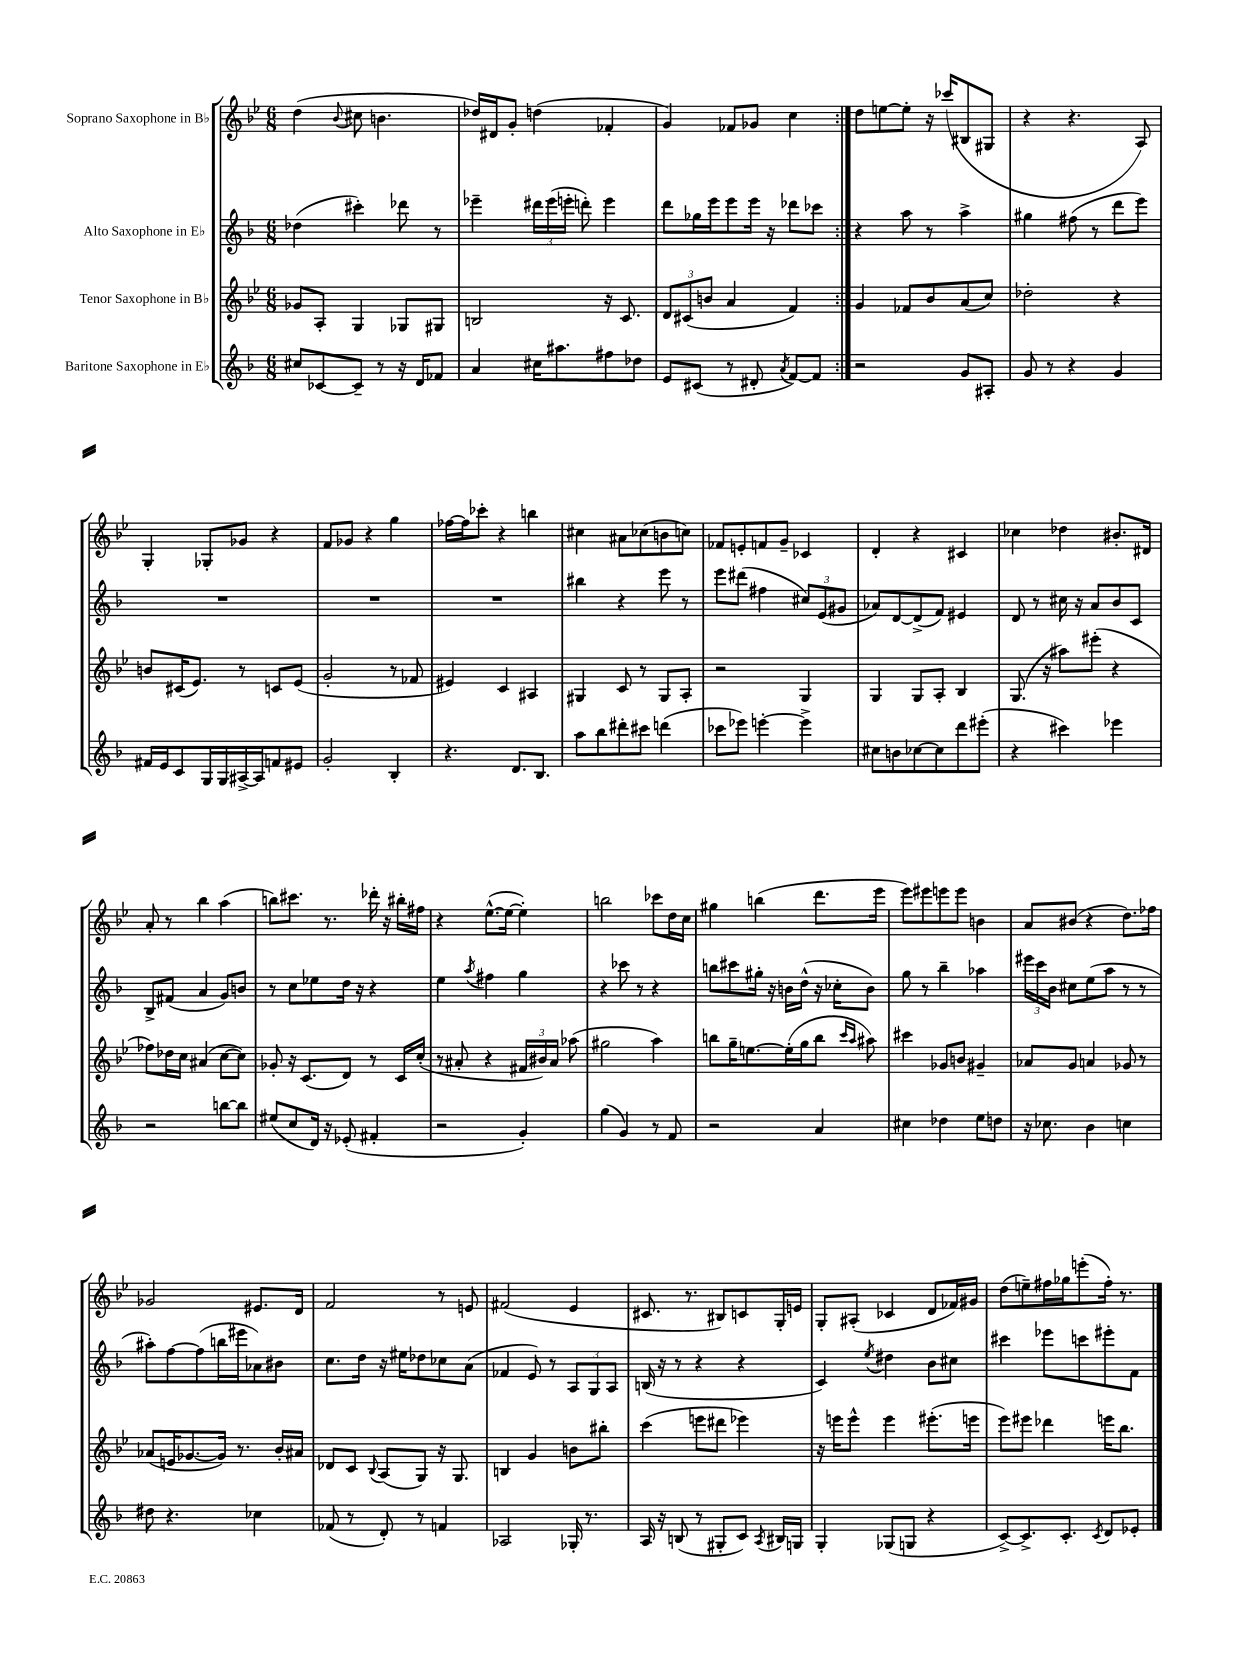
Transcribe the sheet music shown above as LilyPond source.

<<
\new StaffGroup <<
\new Staff = "s0" \with { instrumentName = "Soprano Saxophone in Bb" } {
    \clef treble \key bes \major \numericTimeSignature \time 6/8
    \autoBeamOff \repeat volta 2 { d''4( \appoggiatura { bes'8 } cis''8 b'4. |
    des''16[) dis'16 g'8]-. d''4( fes'4-. |
    g'4) fes'8[ ges'8] c''4 | }
    d''8[ e''8~ e''8]-. r16 ces'''16[( bis8 gis8] |
    r4 r4. a8) |
    g4-. ges8[-. ges'8] r4 |
    f'8[ ges'8] r4 g''4 |
    fes''16[~ fes''16 ces'''8]-. r4 b''4 |
    cis''4 ais'8[ ces''8( b'8 c''8]) |
    fes'8[ e'8-. f'8 g'8]-- ces'4 |
    d'4-. r4 cis'4 |
    ces''4 des''4 bis'8.[-. dis'16] |
    a'8-. r8 bes''4 a''4( |
    b''8[) cis'''8.] r8. des'''16-. r16 bis''16[-. fis''16] |
    r4 ees''8.[~-^( ees''16]~ ees''4-.) |
    b''2 ces'''8[ d''16 c''16] |
    gis''4 b''4( d'''8.[ ees'''16] |
    ees'''8[) eis'''8 e'''8 e'''8] b'4 |
    a'8[ bis'8]( r4 d''8.[) fes''16] |
    ges'2 eis'8.[ d'16] |
    f'2 r8 e'8 |
    fis'2( ees'4 |
    cis'8. r8. bis8[) c'8 g16-. e'16] |
    g8[-. ais8]-.( ces'4 d'8[ fes'16) gis'16] |
    d''8[( e''8--) fis''16 ges''16 e'''8-.( fis''16]-.) r8. \bar "|." |
}
\new Staff = "s1" \with { instrumentName = "Alto Saxophone in Eb" } {
    \clef treble \key f \major \numericTimeSignature \time 6/8
    \autoBeamOff \repeat volta 2 { des''4( cis'''4-.) des'''8 r8 |
    ees'''4-- \tuplet 3/2 { dis'''16[ ees'''16( e'''16]-. } d'''8-.) e'''4 |
    d'''8[ ges''16 e'''16 e'''8 e'''16] r16 des'''8[ ces'''8] | }
    r4 a''8 r8 a''4-> |
    gis''4 fis''8( r8 d'''8[ e'''8]) |
    R2. |
    R2. |
    R2. |
    bis''4 r4 e'''8 r8 |
    e'''8[ dis'''8]( fis''4 \tuplet 3/2 { cis''8[) e'8( gis'8] } |
    aes'8[) d'8~ d'8->( f'8]) eis'4 |
    d'8 r8 cis''16 r16 a'8[ bes'8 c'8] |
    bes8[-> fis'8]( a'4 g'8[) b'8] |
    r8 c''8[ ees''8 d''16] r16 r4 |
    e''4 \acciaccatura { a''8 } fis''4 g''4 |
    r4 ces'''8 r8 r4 |
    b''8[ cis'''8 gis''16]-. r16 b'16[ d''16]-^( r16 ces''16[-. b'8]) |
    g''8 r8 bes''4-- aes''4 |
    \tuplet 3/2 { eis'''16[ c'''16 bes'16] } cis''8[ e''8( a''8] r8 r8 |
    ais''8[-.) f''8~ f''8( b''16 eis'''16 aes'8) bis'8] |
    c''8.[ d''16] r16 eis''16[ des''8 ces''8 a'8]( |
    fes'4 e'8) r8 \tuplet 3/2 { a8[ g8 a8] } |
    b16( r16 r8 r4 r4 |
    c'4) \acciaccatura { e''8 } dis''4 bes'8[ cis''8] |
    cis'''4 ees'''8[ c'''8 eis'''8-. f'8] \bar "|." |
}
\new Staff = "s2" \with { instrumentName = "Tenor Saxophone in Bb" } {
    \clef treble \key bes \major \numericTimeSignature \time 6/8
    \autoBeamOff \repeat volta 2 { ges'8[ a8]-. g4 ges8[ gis8] |
    b2 r16 c'8. |
    \tuplet 3/2 { d'8[ cis'8( b'8] } a'4 f'4) | }
    g'4 fes'8[ bes'8 a'8( c''8]) |
    des''2-. r4 |
    b'8[ cis'16( ees'8.]) r8 c'8[ ees'8]( |
    g'2-. r8 fes'8 |
    eis'4) c'4 ais4 |
    gis4 c'8 r8 gis8[ a8]-. |
    r2 g4 |
    g4 g8[ a8]-. bes4 |
    g8.( r16 ais''8[) eis'''8]-.( r4 |
    fes''8[) des''16 c''16] ais'4( c''8[~ c''8]) |
    ges'8-. r16 c'8.[( d'8]) r8 c'16[ c''16]-.( |
    r8 ais'8-. r4 \tuplet 3/2 { fis'16[ bis'16) ais'16] } aes''8( |
    gis''2 a''4) |
    b''8[ g''16-- e''8.~ e''16-.( g''16 b''8] \grace { c'''16[ a''16] } ais''8) |
    cis'''4 ges'8[ b'8] gis'4-- |
    aes'8[ g'8] a'4 ges'8 r8 |
    aes'8[( e'16 ges'8.~ ges'16]) r8. bes'16[-. ais'16] |
    des'8[ c'8] \appoggiatura { bes8 } a8[( g8]) r16 g8. |
    b4 g'4 b'8[ bis''8]-. |
    c'''4( e'''8[ dis'''8] ees'''4) |
    r16 e'''16[ e'''8]-^ e'''4 eis'''8.[-.( e'''16] |
    ees'''8[) eis'''8] des'''4 e'''16[ bes''8.] \bar "|." |
}
\new Staff = "s3" \with { instrumentName = "Baritone Saxophone in Eb" } {
    \clef treble \key f \major \numericTimeSignature \time 6/8
    \autoBeamOff \repeat volta 2 { cis''8[ ces'8~ ces'8]-- r8 r16 d'16[ fes'8] |
    a'4 cis''16[ ais''8. fis''8 des''8] |
    e'8[ cis'8]( r8 dis'8-. \acciaccatura { a'8 } f'8[~) f'8] | }
    r2 g'8[ ais8]-. |
    g'8 r8 r4 g'4 |
    fis'16[ e'16 c'8 g16 g16 ais16~-> ais16 f'8 eis'8] |
    g'2-. bes4-. |
    r4. d'8.[ bes8.] |
    a''8[ bes''8 dis'''8-. cis'''8] d'''4( |
    ces'''8[ ees'''8]) e'''4~-. e'''4-> |
    cis''8[ b'8 ces''8~ ces''8 d'''8 eis'''8]-.( |
    r4 cis'''4) ees'''4 |
    r2 b''8[~ b''8] |
    eis''8[( c''8 d'16]) r16 ees'8-.( fis'4-. |
    r2 g'4-.) |
    g''4( g'4) r8 f'8 |
    r2 a'4 |
    cis''4 des''4 e''8[ d''8] |
    r16 ces''8. bes'4 c''4 |
    dis''8 r4. ces''4 |
    fes'8( r8 d'8-.) r8 f'4 |
    aes2 ges16-. r8. |
    a16 r16 b8( r8 gis8[-. c'8]) \acciaccatura { a8 } bis16[ g16] |
    g4-. ges8[( g8] r4 |
    c'8[~->) c'8.-> c'8.]-. \acciaccatura { c'8 } d'8[ ees'8]-. \bar "|." |
}
>>
>>
\layout { \context { \Score \remove "Bar_number_engraver" } }
